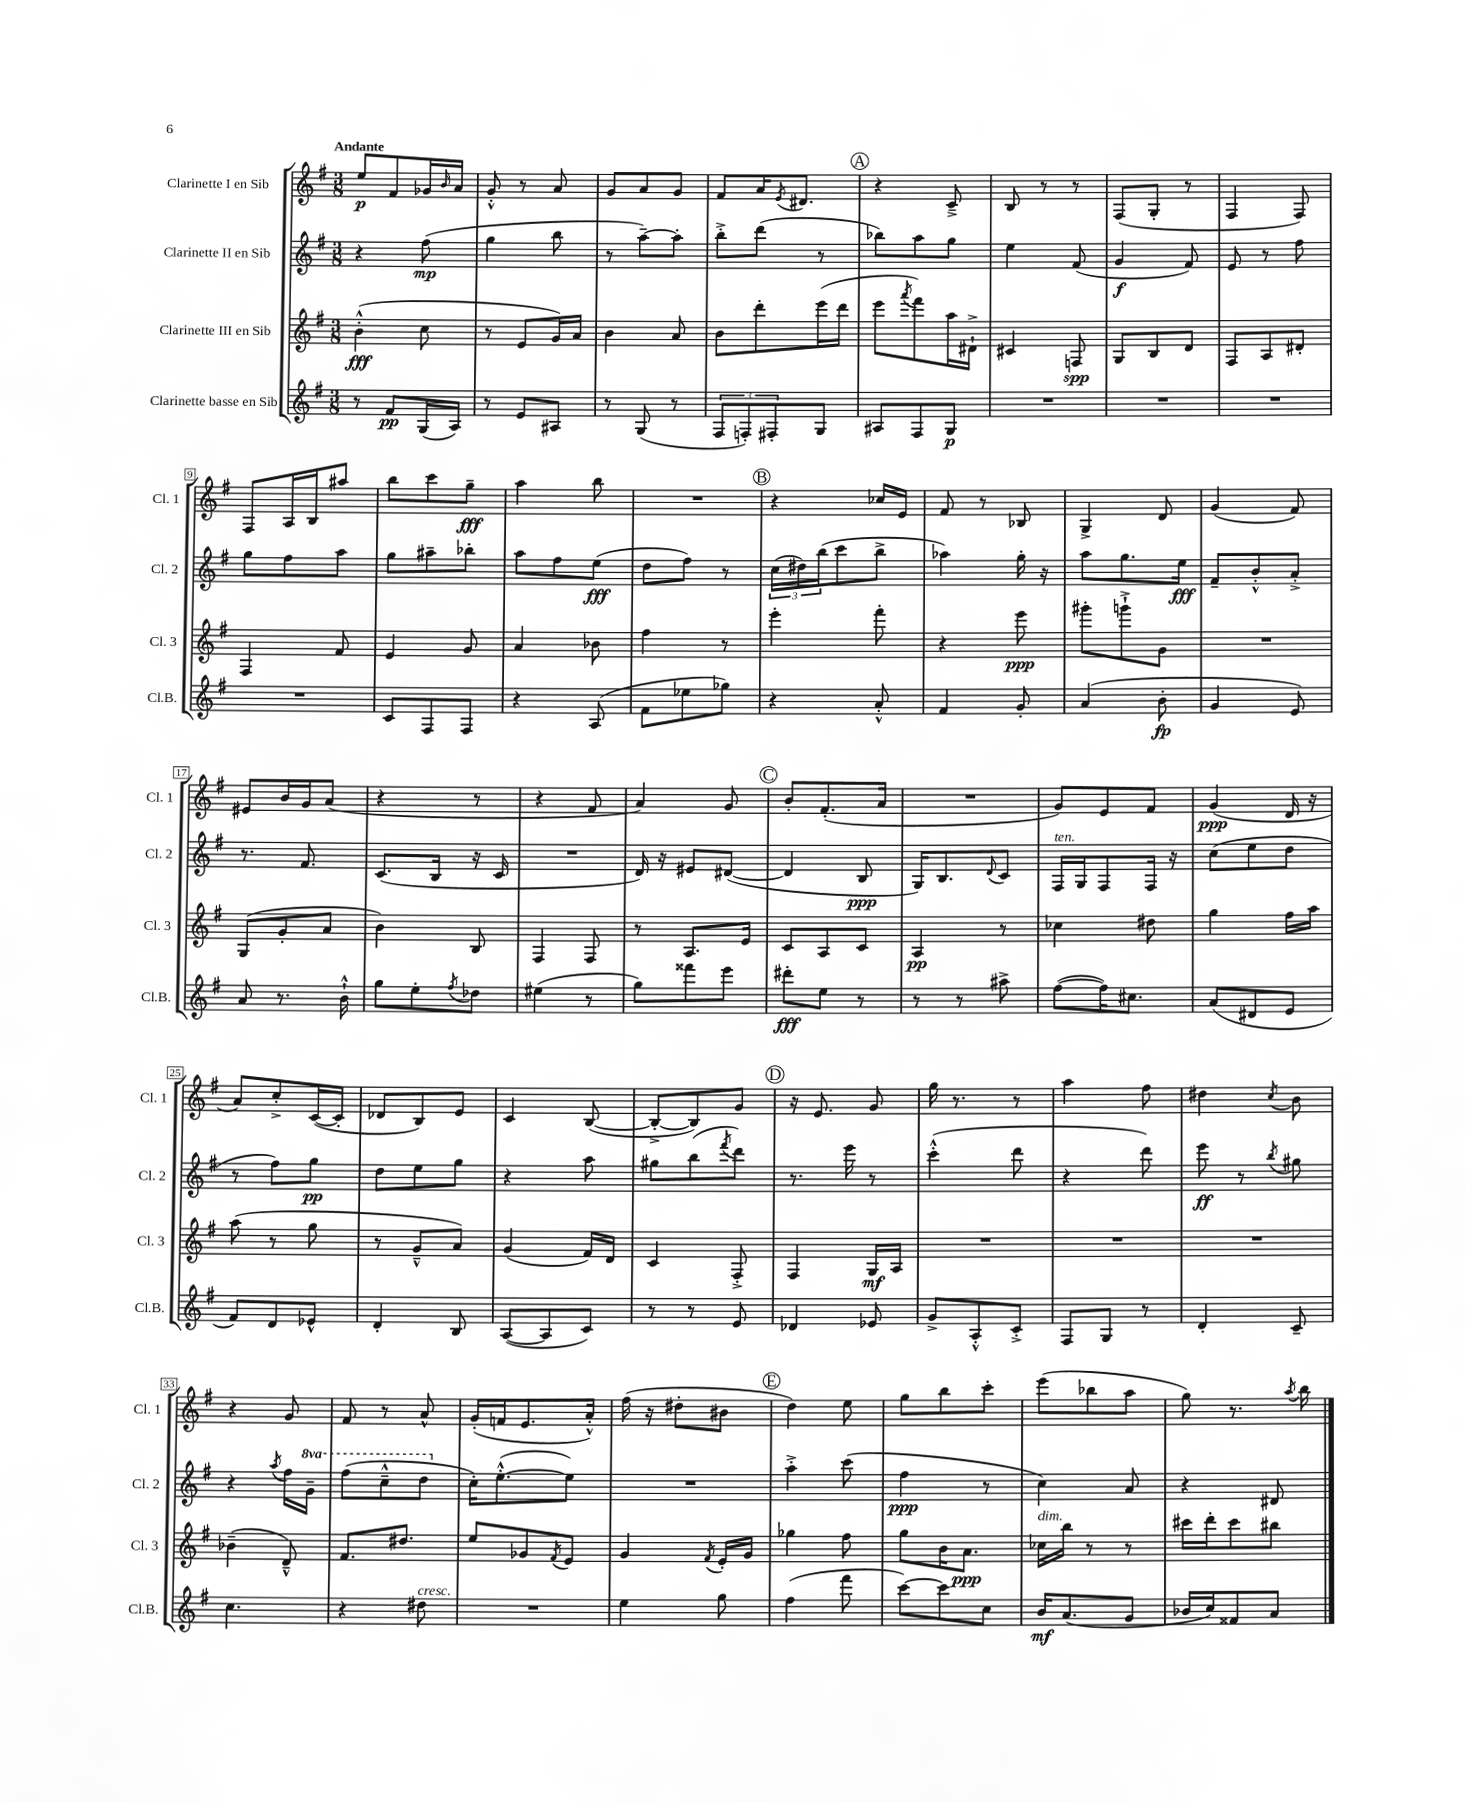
<<
\new StaffGroup <<
\new Staff = "s0" \with { instrumentName = "Clarinette I en Sib" shortInstrumentName = "Cl. 1" } {
    \clef treble \key g \major \numericTimeSignature \time 3/8 \tempo "Andante"
    e''8\p fis'8 ges'16 \grace { b'16 } a'16 |
    g'8-.-^ r8 a'8 |
    g'8 a'8 g'8 |
    fis'8 a'16 \acciaccatura { e'8 } dis'8. |
    \mark \markup { \circle "A" } r4 c'8---> |
    b8 r8 r8 |
    fis8( g8-. r8 |
    fis4 fis8) |
    fis8 a16 b16 ais''8 |
    b''8 c'''8 g''8--\fff |
    a''4 b''8 |
    R4. |
    \mark \markup { \circle "B" } r4 ces''16 e'16 |
    fis'8 r8 bes8 |
    g4-> d'8 |
    g'4( fis'8) |
    eis'8 b'16 g'16 a'8( |
    r4 r8 |
    r4 fis'8 |
    a'4) g'8 |
    \mark \markup { \circle "C" } b'8-. fis'8.-.( a'16 |
    R4. |
    g'8) e'8 fis'8 |
    g'4\ppp( d'16 r16 |
    a'8) c''8-.-> c'16~( c'16-. |
    des'8 b8) e'8 |
    c'4 b8~( |
    b8~-.-> b8) g'8 |
    \mark \markup { \circle "D" } r16 e'8. g'8 |
    g''16 r8. r8 |
    a''4 fis''8 |
    dis''4 \acciaccatura { c''8 } b'8 |
    r4 g'8 |
    fis'8 r8 a'8-^ |
    g'16-.( f'16 e'8. a'16-.-^) |
    fis''16( r16 dis''8-. bis'8 |
    \mark \markup { \circle "E" } d''4) e''8 |
    g''8 b''8 c'''8-. |
    e'''8( bes''8 a''8 |
    g''8) r8. \acciaccatura { a''8 } b''16 \bar "|." |
}
\new Staff = "s1" \with { instrumentName = "Clarinette II en Sib" shortInstrumentName = "Cl. 2" } {
    \clef treble \key g \major \numericTimeSignature \time 3/8 \set Staff.ottavationMarkups = #ottavation-simple-ordinals
    r4 fis''8\mp( |
    g''4 b''8 |
    r8 a''8~--) a''8-. |
    b''8-.-> d'''8( r8 |
    \mark \markup { \circle "A" } bes''8) a''8 g''8 |
    e''4 fis'8( |
    g'4\f fis'8) |
    e'8 r8 fis''8 |
    g''8 fis''8 a''8 |
    g''8 ais''8-- bes''8-. |
    a''8 fis''8 e''8\fff( |
    d''8 fis''8) r8 |
    \mark \markup { \circle "B" } \tuplet 3/2 { c''16( dis''16) b''16( } c'''8 b''8-> |
    aes''4) g''16-. r16 |
    a''8 g''8. e''16\fff |
    fis'8-- b'8-.-^ a'8-.-> |
    r8. fis'8. |
    c'8.( b16 r16 c'16 |
    R4. |
    d'16) r16 eis'8 dis'8~( |
    \mark \markup { \circle "C" } dis'4 b8\ppp |
    g16) b8. \appoggiatura { d'8 } c'8 |
    fis16^\markup { \italic "ten." } g16 fis8 fis16 r16 |
    c''8( e''8 d''8 |
    r8 fis''8) g''8\pp |
    d''8 e''8 g''8 |
    r4 a''8 |
    gis''8 b''8( \acciaccatura { fis'''8 } d'''8) |
    \mark \markup { \circle "D" } r8. e'''16 r8 |
    c'''4-.-^( d'''8 |
    r4 d'''8) |
    e'''8\ff r8 \acciaccatura { b''8 } gis''8 |
    r4 \acciaccatura { a''8 } fis''16 \ottava #1 g''16-- |
    fis'''8( c'''8---^ d'''8 \ottava #0 |
    c''16-.) e''8.~-.-^( e''8) |
    R4. |
    \mark \markup { \circle "E" } a''4-.-> c'''8( |
    fis''4\ppp r8 |
    c''4) a'8 |
    r4 dis'8 \bar "|." |
}
\new Staff = "s2" \with { instrumentName = "Clarinette III en Sib" shortInstrumentName = "Cl. 3" } {
    \clef treble \key g \major \numericTimeSignature \time 3/8
    b'4-.-^\fff( c''8 |
    r8 e'8 g'16) a'16 |
    b'4 a'8 |
    b'8 d'''8-. e'''16( d'''16 |
    \mark \markup { \circle "A" } e'''8 \acciaccatura { a'''8 } fis'''8) a''16 dis'16-!-> |
    cis'4 f8\spp |
    g8 b8 d'8 |
    fis8 a8 dis'8-. |
    fis4 fis'8 |
    e'4 g'8 |
    a'4 bes'8 |
    fis''4 r8 |
    \mark \markup { \circle "B" } e'''4-. fis'''8-. |
    r4 e'''8\ppp |
    gis'''8-. g'''8-!-> g'8 |
    R4. |
    g8( g'8-. a'8 |
    b'4) b8 |
    fis4 fis8 |
    r8 a8. e'16 |
    \mark \markup { \circle "C" } c'8 a8 c'8 |
    a4\pp r8 |
    ces''4 dis''8 |
    g''4 fis''16 a''16 |
    a''8( r8 g''8 |
    r8 g'8---^ a'8) |
    g'4( fis'16) d'16 |
    c'4 fis8-.-> |
    \mark \markup { \circle "D" } fis4 g16\mf a16 |
    R4. |
    R4. |
    R4. |
    bes'4--( d'8---^) |
    fis'8. dis''8. |
    e''8 ges'8 \acciaccatura { fis'8 } e'8 |
    g'4 \acciaccatura { fis'8 } e'16-. g'16 |
    \mark \markup { \circle "E" } ges''4 fis''8 |
    g''8 b'16 a'8.\ppp |
    ces''16^\markup { \italic "dim." } b''16 r8 r8 |
    cis'''16 d'''16-. cis'''8 bis''8 \bar "|." |
}
\new Staff = "s3" \with { instrumentName = "Clarinette basse en Sib" shortInstrumentName = "Cl.B." } {
    \clef treble \key g \major \numericTimeSignature \time 3/8
    r8 fis'8\pp g16( a16) |
    r8 e'8 ais8 |
    r8 g8( r8 |
    \tuplet 3/2 { fis8 f8-.) fis8-. } g8 |
    \mark \markup { \circle "A" } ais8 fis8 g8\p |
    R4. |
    R4. |
    R4. |
    R4. |
    c'8 fis8 fis8 |
    r4 a8( |
    fis'8 ees''8 ges''8) |
    \mark \markup { \circle "B" } r4 a'8-.-^ |
    fis'4 g'8-. |
    a'4( b'8-.\fp |
    g'4 e'8) |
    a'8 r8. b'16-!-^ |
    g''8 e''8-. \acciaccatura { fis''8 } des''8 |
    eis''4( r8 |
    g''8) fisis'''8 e'''8 |
    \mark \markup { \circle "C" } dis'''8-.\fff e''8 r8 |
    r8 r8 ais''8-> |
    fis''8~( fis''16) cis''8. |
    a'8( dis'8 e'8 |
    fis'8) d'8 ees'8-^ |
    d'4-. b8 |
    a8~( a8 c'8) |
    r8 r8 e'8 |
    \mark \markup { \circle "D" } des'4 ees'8 |
    g'8-> a8-.-^ c'8-.-> |
    fis8 g8 r8 |
    d'4-. c'8-- |
    c''4. |
    r4 dis''8^\markup { \italic "cresc." } |
    R4. |
    e''4 g''8 |
    \mark \markup { \circle "E" } fis''4( fis'''8 |
    c'''8~) c'''8 c''8 |
    b'16\mf a'8.( g'8 |
    bes'16 c''16) fisis'8 a'8 \bar "|." |
}
>>
>>
\layout { \context { \Score \override BarNumber.stencil = #(make-stencil-boxer 0.1 0.3 ly:text-interface::print) } }
